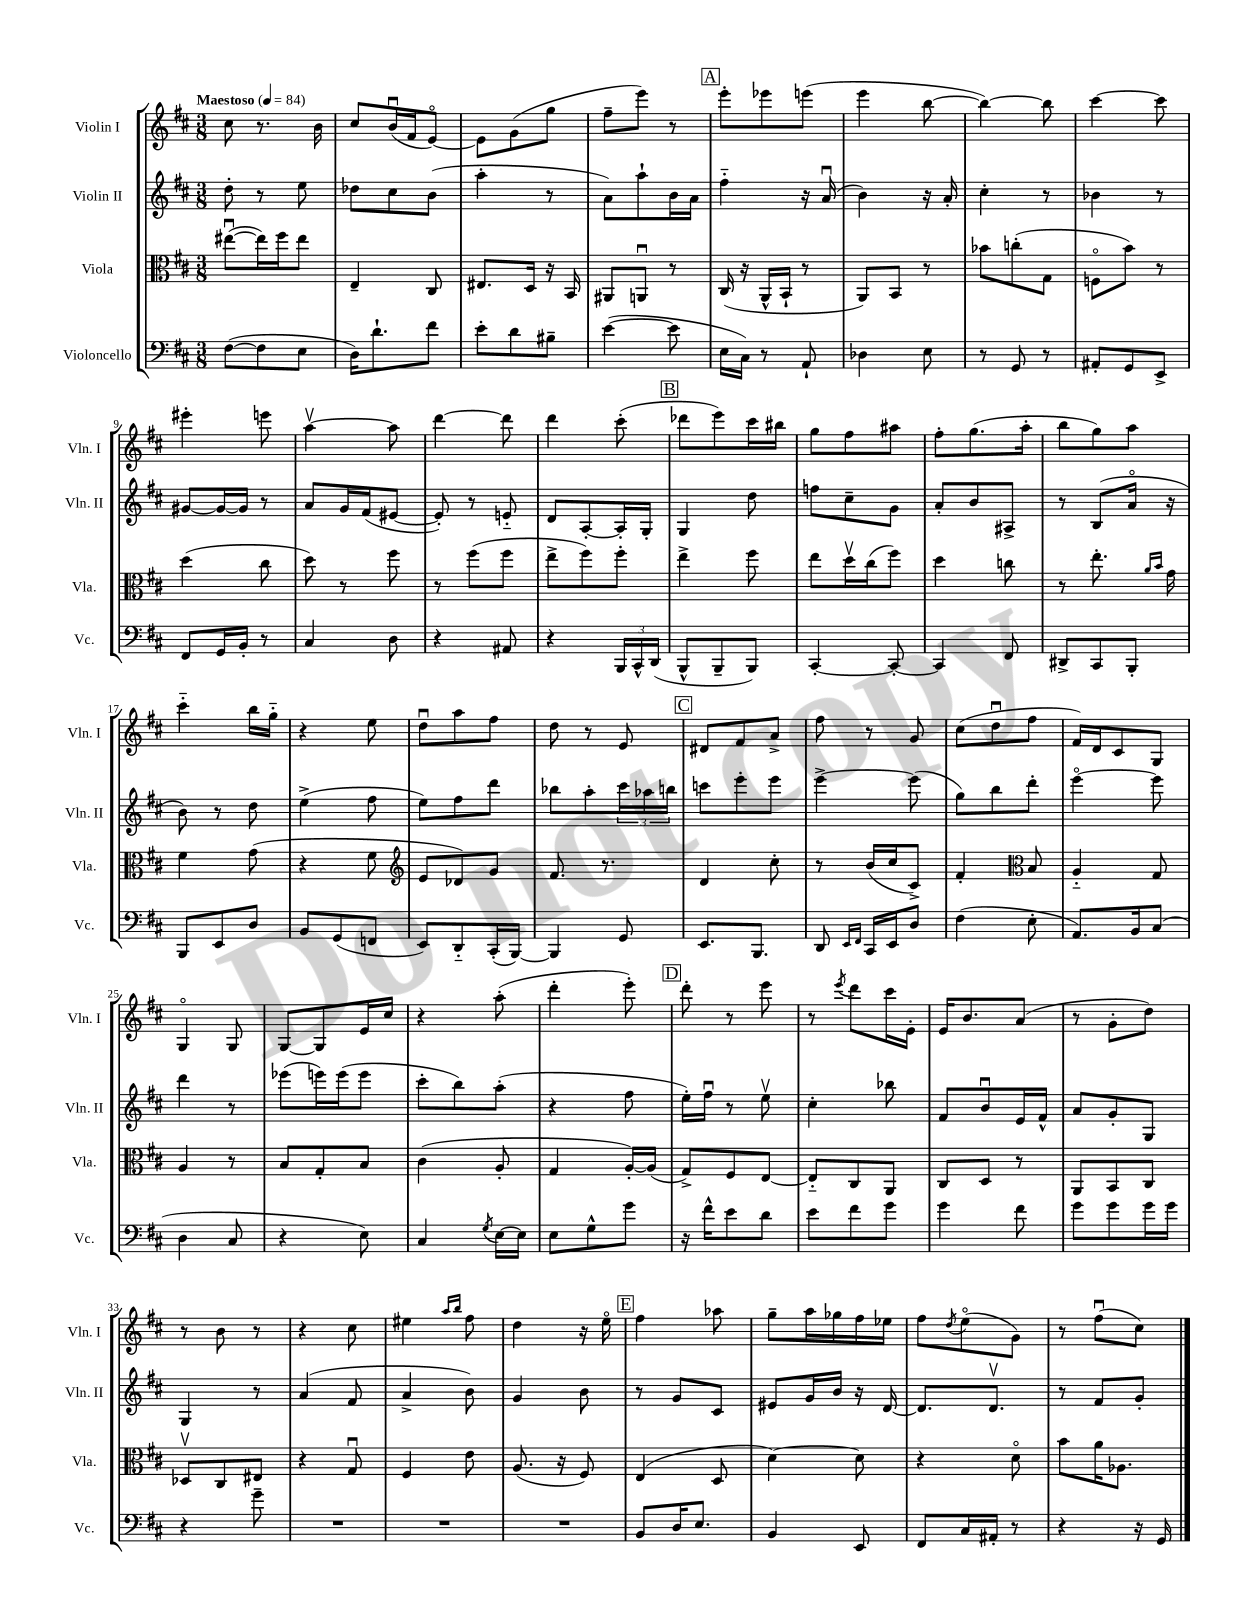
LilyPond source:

<<
\new StaffGroup <<
\new Staff = "s0" \with { instrumentName = "Violin I" shortInstrumentName = "Vln. I" } {
    \clef treble \key d \major \numericTimeSignature \time 3/8 \tempo "Maestoso" 4 = 84
    cis''8 r8. b'16 |
    cis''8 b'16\downbow( fis'16 e'8~\flageolet) |
    e'8 g'8( g''8 |
    fis''8-- e'''8) r8 |
    \mark \markup { \box "A" } e'''8-. ees'''8 e'''8( |
    e'''4 b''8~ |
    b''4~) b''8 |
    cis'''4~ cis'''8 |
    eis'''4-. e'''8 |
    a''4~\upbow a''8 |
    d'''4~ d'''8 |
    d'''4 cis'''8-.( |
    \mark \markup { \box "B" } des'''8 e'''8) cis'''16 bis''16 |
    g''8 fis''8 ais''8 |
    fis''8-. g''8.( a''16-. |
    b''8 g''8) a''8 |
    cis'''4-_ b''16 g''16-_ |
    r4 e''8 |
    d''8\downbow a''8 fis''8 |
    d''8 r8 e'8 |
    \mark \markup { \box "C" } dis'8 fis'8 a'8-> |
    fis''8 r8 g'8 |
    cis''8( d''8\downbow fis''8 |
    fis'16) d'16 cis'8 g8 |
    g4\flageolet g8 |
    g8~ g8 e'16 cis''16 |
    r4 a''8-.( |
    d'''4-. e'''8-.) |
    \mark \markup { \box "D" } d'''8-. r8 e'''8 |
    r8 \acciaccatura { e'''8 } d'''8 cis'''16 e'16-. |
    e'16 b'8. a'8( |
    r8 g'8-. d''8) |
    r8 b'8 r8 |
    r4 cis''8 |
    eis''4 \grace { a''16 b''16 } fis''8 |
    d''4 r16 e''16\flageolet |
    \mark \markup { \box "E" } fis''4 aes''8 |
    g''8-- a''16 ges''16 fis''16 ees''16 |
    fis''8 \acciaccatura { d''8 } e''8\flageolet( g'8) |
    r8 fis''8\downbow( cis''8) \bar "|." |
}
\new Staff = "s1" \with { instrumentName = "Violin II" shortInstrumentName = "Vln. II" } {
    \clef treble \key d \major \numericTimeSignature \time 3/8
    d''8-. r8 e''8 |
    des''8 cis''8 b'8( |
    a''4-. r8 |
    a'8) a''8-! b'16 a'16 |
    \mark \markup { \box "A" } fis''4-_ r16 a'16\downbow( |
    b'4) r16 a'16-. |
    cis''4-. r8 |
    bes'4 r8 |
    gis'8~ gis'16~ gis'16 r8 |
    a'8 g'16 fis'16( eis'8~ |
    eis'8-.) r8 e'8-_ |
    d'8 a8~-. a16-. g16-. |
    \mark \markup { \box "B" } g4 d''8 |
    f''8 cis''8-- g'8 |
    a'8-. b'8 ais8-> |
    r8 b8( a'16\flageolet r16 |
    b'8) r8 d''8 |
    e''4->( fis''8 |
    e''8) fis''8 d'''8 |
    bes''8 a''8-. \tuplet 3/2 { cis'''16 aes''16 b''16 } |
    \mark \markup { \box "C" } c'''8 e'''8-. e'''8 |
    e'''4~-> e'''8( |
    g''8) b''8 d'''8-. |
    e'''4~\flageolet e'''8 |
    d'''4 r8 |
    ees'''8( e'''16) e'''16( e'''8 |
    cis'''8-. b''8) a''8-.( |
    r4 fis''8 |
    \mark \markup { \box "D" } e''16-.) fis''16\downbow r8 e''8\upbow |
    cis''4-. bes''8 |
    fis'8 b'8\downbow e'16 fis'16-^ |
    a'8 g'8-. g8 |
    g4 r8 |
    a'4( fis'8 |
    a'4-> b'8) |
    g'4 b'8 |
    \mark \markup { \box "E" } r8 g'8 cis'8 |
    eis'8 g'16 b'16 r16 d'16~ |
    d'8. d'8.\upbow |
    r8 fis'8 g'8-. \bar "|." |
}
\new Staff = "s2" \with { instrumentName = "Viola" shortInstrumentName = "Vla." } {
    \clef alto \key d \major \numericTimeSignature \time 3/8
    eis''8~\downbow( eis''16) fis''16 eis''8 |
    e4-- cis8 |
    eis8. d16 r16 b,16 |
    ais,8 a,8\downbow r8 |
    \mark \markup { \box "A" } cis16( r16 a,16-^ b,16-! r8 |
    a,8) b,8 r8 |
    bes'8 c''8-.( g8 |
    f8\flageolet b'8) r8 |
    d''4( cis''8 |
    d''8) r8 fis''8 |
    r8 fis''8( fis''8 |
    e''8-> fis''8) fis''8-. |
    \mark \markup { \box "B" } e''4-> fis''8 |
    e''8 d''16\upbow cis''16( fis''8) |
    d''4 c''8 |
    r8 e''8.-. \grace { a'16 b'16 } g'16 |
    fis'4 g'8( |
    r4 fis'8 |
    \clef treble e'8 des'8) g'8 |
    fis'8. r8. |
    \mark \markup { \box "C" } d'4 cis''8-. |
    r8 b'16( cis''16 cis'8->) |
    fis'4-. \clef alto b8 |
    a4-_ g8 |
    a4 r8 |
    b8 g8-. b8 |
    cis'4( a8-. |
    g4 a16~-.) a16( |
    \mark \markup { \box "D" } g8->) fis8 e8~ |
    e8-_ cis8 a,8 |
    cis8 d8 r8 |
    a,8 b,8 cis8 |
    des8\upbow cis8 eis8 |
    r4 g8\downbow |
    fis4 e'8 |
    a8.( r16 fis8) |
    \mark \markup { \box "E" } e4( d8 |
    d'4~) d'8 |
    r4 d'8\flageolet |
    b'8 a'16 aes8. \bar "|." |
}
\new Staff = "s3" \with { instrumentName = "Violoncello" shortInstrumentName = "Vc." } {
    \clef bass \key d \major \numericTimeSignature \time 3/8
    fis8~( fis8 e8 |
    d16) d'8.-! fis'8 |
    e'8-. d'8 bis8-- |
    e'4~( e'8 |
    \mark \markup { \box "A" } e16 cis16) r8 a,8-! |
    des4 e8 |
    r8 g,8 r8 |
    ais,8-. g,8 e,8-> |
    fis,8 g,16 b,16-. r8 |
    cis4 d8 |
    r4 ais,8 |
    r4 \tuplet 3/2 { b,,16 cis,16-^ d,16( } |
    \mark \markup { \box "B" } b,,8-^ b,,8-- b,,8) |
    cis,4~-. cis,8~-. |
    cis,4 fis,8 |
    dis,8-> cis,8 b,,8-. |
    b,,8 e,8 d8 |
    b,8 g,8( f,8 |
    e,8) d,8-_ cis,16-.( b,,16~) |
    b,,4 g,8 |
    \mark \markup { \box "C" } e,8. b,,8. |
    d,8 \grace { e,16 fis,16 } cis,16 e,16 d8 |
    fis4( e8-. |
    a,8.) b,16 cis8( |
    d4 cis8 |
    r4 e8) |
    cis4 \acciaccatura { g8 } e16~ e16 |
    e8 g8-^ g'8 |
    \mark \markup { \box "D" } r16 fis'16-^ e'8 d'8 |
    e'8 fis'8 g'8 |
    g'4 fis'8 |
    g'8 g'8 g'16 g'16 |
    r4 g'8-- |
    R4. |
    R4. |
    R4. |
    \mark \markup { \box "E" } b,8 d16 e8. |
    b,4 e,8 |
    fis,8 cis16 ais,16-. r8 |
    r4 r16 g,16 \bar "|." |
}
>>
>>
